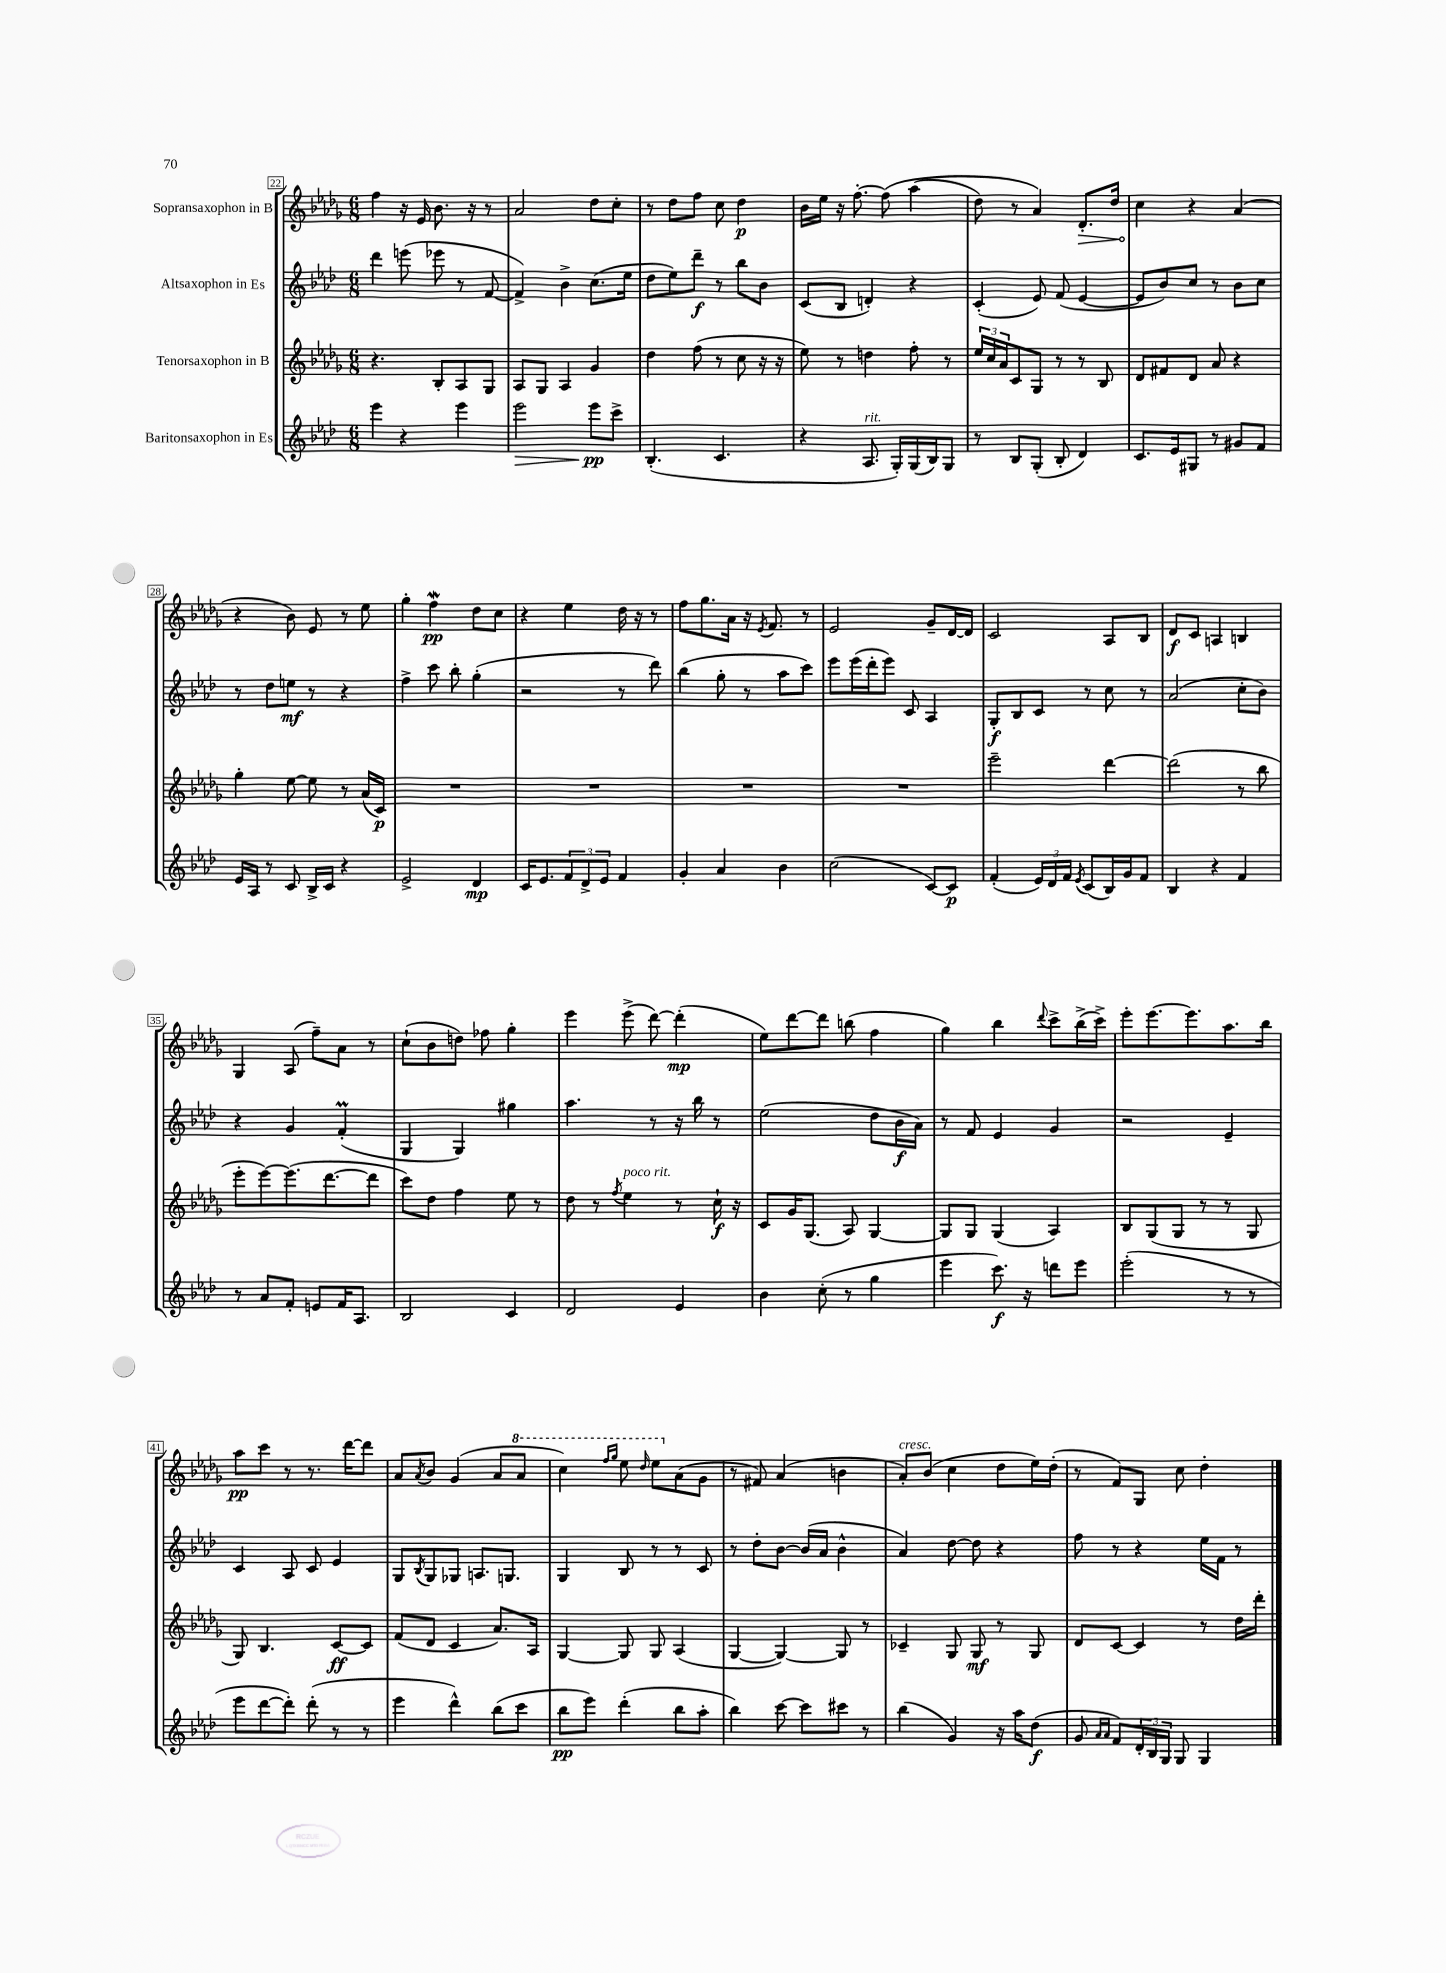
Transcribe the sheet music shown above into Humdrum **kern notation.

**kern	**dynam	**kern	**dynam	**kern	**dynam	**kern	**dynam
*part4	*part4	*part3	*part3	*part2	*part2	*part1	*part1
*staff4	*staff4	*staff3	*staff3	*staff2	*staff2	*staff1	*staff1
*I"Baritonsaxophon in Es	*	*I"Tenorsaxophon in B	*	*I"Altsaxophon in Es	*	*I"Sopransaxophon in B	*
*clefG2	*	*clefG2	*	*clefG2	*	*clefG2	*
*k[b-e-a-d-]	*	*k[b-e-a-d-g-]	*	*k[b-e-a-d-]	*	*k[b-e-a-d-g-]	*
*M6/8	*	*M6/8	*	*M6/8	*	*M6/8	*
=22	=22	=22	=22	=22	=22	=22	=22
4eee-\	.	4.r	.	4ddd-\	.	4ff\	.
4r	.	.	.	(8eeen\	.	16r	.
.	.	.	.	.	.	16e-/	.
.	.	8B-'/L	.	8eee-X\	.	8.b-\	.
4eee-\	.	8A-/	.	8r	.	.	.
.	.	.	.	.	.	16r	.
.	.	8G-/J	.	[8f/	.	8r	.
=23	=23	=23	=23	=23	=23	=23	=23
!	!LO:HP:b	!	!	!	!	!	!
2eee-\	>	8A-/L	.	4f^/])	.	2a-/	.
.	.	8G-/J	.	.	.	.	.
.	.	4A-/	.	4b-^\	.	.	.
8eee-\L	pp	4g-/	.	(8.cc\L	.	8dd-\L	.
8ccc^\J	]	.	.	.	.	8cc'\J	.
.	.	.	.	16ee-\Jk	.	.	.
=24	=24	=24	=24	=24	=24	=24	=24
(4.B-'/	.	4dd-\	.	8dd-\L	.	8r	.
.	.	.	.	8ee-\)	.	8dd-\L	.
.	.	(8ff\	.	8ddd-~\J	f	8ff\J	.
4.c/	.	8r	.	8r	.	8cc\	.
.	.	8cc\	.	8bb-\L	.	4dd-\	p
.	.	16r	.	8b-\J	.	.	.
.	.	16r	.	.	.	.	.
=25	=25	=25	=25	=25	=25	=25	=25
4r	.	8ee-\)	.	(8c/L	.	16b-\LL	.
.	.	.	.	.	.	16ee-\JJ	.
.	.	8r	.	8B-/J	.	16r	.
.	.	.	.	.	.	[8.ff'\	.
!LO:TX:a:i:t=rit.	!	!	!	!	!	!	!
8.A-/	.	4ddn\	.	4dn'/)	.	.	.
.	.	.	.	.	.	(8ff\]	.
16G'/LL)	.	.	.	.	.	.	.
(16G/	.	8ff'\	.	4r	.	(4aa-\	.
16B-/J)	.	.	.	.	.	.	.
8G/J	.	8r	.	.	.	.	.
=26	=26	=26	=26	=26	=26	=26	=26
8r	.	24ee-/LL	.	(4c'/	.	8dd-\)	.
.	.	24cc/	.	.	.	.	.
.	.	24a-/J	.	.	.	.	.
8B-/L	.	8c/	.	.	.	8r	.
(8G'/J	.	8G-/J	.	8e-/)	.	4a-/)	.
8B-'/	.	8r	.	(8f/	.	.	.
!	!	!	!	!	!	!	!LO:HP:b
4d-/)	.	8r	.	[4e-/	.	8.d-'/L	>
.	.	8B-/	.	.	.	.	.
.	.	.	.	.	.	16dd-/Jk	.
=27	=27	=27	=27	=27	=27	=27	=27
8.c/L	.	8d-/L	.	8e-/L]	.	4cc\	.
.	.	8f#X/	.	8b-/)	.	.	.
16e-/k	.	.	.	.	.	.	.
8G#X/J	.	8d-/J	.	8cc/J	.	4r	]
8r	.	8a-/	.	8r	.	.	.
8g#X/L	.	4r	.	8b-\L	.	(4a-/	.
8f/J	.	.	.	8cc\J	.	.	.
!!LO:LB:g=z
=28	=28	=28	=28	=28	=28	=28	=28
16e-/LL	.	4gg-'\	.	8r	.	4r	.
16A-/JJ	.	.	.	.	.	.	.
8r	.	.	.	8dd-\L	.	.	.
8c/	.	[8ee-\	.	8een\J	mf	8b-\)	.
16B-^/LL	.	8ee-\]	.	8r	.	8e-/	.
16c/JJ	.	.	.	.	.	.	.
4r	.	8r	.	4r	.	8r	.
.	.	(16a-/LL	.	.	.	8ee-\	.
.	.	16c/JJ)	p	.	.	.	.
=29	=29	=29	=29	=29	=29	=29	=29
2e-^/	.	2.r	.	4ff^\	.	4gg-'\	.
.	.	.	.	8ccc\	.	4ffW\	pp
.	.	.	.	8bb-'\	.	.	.
4d-/	mp	.	.	(4gg'\	.	8dd-\L	.
.	.	.	.	.	.	8cc\J	.
=30	=30	=30	=30	=30	=30	=30	=30
16c/KL	.	2.r	.	2r	.	4r	.
8.e-/	.	.	.	.	.	.	.
12f/	.	.	.	.	.	4ee-\	.
12d-^/	.	.	.	.	.	.	.
12e-/J	.	.	.	.	.	.	.
4f/	.	.	.	8r	.	16dd-\	.
.	.	.	.	.	.	16r	.
.	.	.	.	8ddd-\)	.	8r	.
=31	=31	=31	=31	=31	=31	=31	=31
4g'/	.	2.r	.	(4bb-\	.	8ff\L	.
.	.	.	.	.	.	8.gg-\	.
4a-/	.	.	.	8gg'\	.	.	.
.	.	.	.	.	.	16a-\Jk	.
.	.	.	.	8r	.	16r	.
.	.	.	.	.	.	8qe-/	.
.	.	.	.	.	.	8.f/	.
4b-\	.	.	.	8aa-\L	.	.	.
.	.	.	.	8ccc\J)	.	8r	.
=32	=32	=32	=32	=32	=32	=32	=32
(2cc\	.	2.r	.	8eee-\L	.	2e-/	.
.	.	.	.	(16eee-\L	.	.	.
.	.	.	.	16ddd-'\J	.	.	.
.	.	.	.	8eee-\J)	.	.	.
.	.	.	.	8c/	.	.	.
[8c/L)	.	.	.	4A-/	.	8g-~/L	.
8c/J]	p	.	.	.	.	[16d-/L	.
.	.	.	.	.	.	16d-/JJ]	.
=33	=33	=33	=33	=33	=33	=33	=33
(4f'/	.	2eee-~\	.	8G'/L	f	2c/	.
.	.	.	.	8B-/	.	.	.
24e-/LL)	.	.	.	8c/J	.	.	.
24d-/	.	.	.	.	.	.	.
24f/JJ	.	.	.	.	.	.	.
8qe-/	.	.	.	.	.	.	.
(8c/L	.	.	.	8r	.	.	.
16B-/L)	.	[4ddd-\	.	8cc\	.	8A-/L	.
16g/J	.	.	.	.	.	.	.
8f/J	.	.	.	8r	.	8B-/J	.
=34	=34	=34	=34	=34	=34	=34	=34
4B-/	.	(2ddd-\]	.	(2a-/	.	8d-/L	f
.	.	.	.	.	.	8c/J	.
4r	.	.	.	.	.	4An/	.
4f/	.	8r	.	8cc'\L	.	4Bn/	.
.	.	8bb-\	.	8b-\J)	.	.	.
!!LO:LB:g=z
=35	=35	=35	=35	=35	=35	=35	=35
8r	.	8eee-'\L	.	4r	.	4G-/	.
8a-/L	.	[8eee-\)	.	.	.	.	.
8f'/J	.	(8.eee-\]	.	4g/	.	(8A-/	.
8en/L	.	.	.	.	.	8ff~\L)	.
.	.	[8.ddd-\	.	.	.	.	.
16f/K	.	.	.	(4fM'/	.	8a-\J	.
8.A-/J	.	.	.	.	.	.	.
.	.	8ddd-\J]	.	.	.	8r	.
=36	=36	=36	=36	=36	=36	=36	=36
2B-/	.	8ccc\L)	.	4G/	.	(8cc`\L	.
.	.	8dd-\J	.	.	.	8b-\	.
.	.	4ff\	.	4G/)	.	8ddn\J)	.
.	.	.	.	.	.	8ff-X\	.
4c/	.	8ee-\	.	4gg#X\	.	4gg-'\	.
.	.	8r	.	.	.	.	.
=37	=37	=37	=37	=37	=37	=37	=37
2d-/	.	8dd-\	.	4.aa-\	.	4eee-\	.
.	.	8r	.	.	.	.	.
.	.	8qff/	.	.	.	.	.
!	!	!LO:TX:a:i:t=poco rit.	!	!	!	!	!
.	.	4ee-\	.	.	.	(8eee-^\	.
.	.	.	.	8r	.	[8ddd-\)	.
4e-/	.	8r	.	16r	.	(4ddd-'\]	mp
.	.	.	.	16bb-\	.	.	.
.	.	16cc`\	f	8r	.	.	.
.	.	16r	.	.	.	.	.
=38	=38	=38	=38	=38	=38	=38	=38
4b-\	.	8c/L	.	(2ee-\	.	8ee-\L)	.
.	.	16g-/K	.	.	.	[8ddd-\	.
.	.	(8.G-/J	.	.	.	.	.
(8cc'\	.	.	.	.	.	8ddd-\J]	.
8r	.	8A-/)	.	.	.	(8bbn\	.
4gg\	.	[4G-/	.	8dd-\L	.	4ff\	.
.	.	.	.	16b-\L	f	.	.
.	.	.	.	16a-\JJ)	.	.	.
=39	=39	=39	=39	=39	=39	=39	=39
4eee-\	.	8G-/L]	.	8r	.	4gg-\)	.
.	.	8G-/J	.	8f/	.	.	.
8.ccc\)	f	(4G-/	.	4e-/	.	4bb-\	.
16r	.	.	.	.	.	.	.
.	.	.	.	.	.	8qqddd-/	.
8dddn\L	.	4A-/)	.	4g/	.	8ccc^\L	.
8eee-\J	.	.	.	.	.	(16bb-^\L	.
.	.	.	.	.	.	16ccc^\JJ)	.
=40	=40	=40	=40	=40	=40	=40	=40
(2eee-'\	.	8B-/L	.	2r	.	8eee-'\L	.
.	.	(8G-/	.	.	.	[8.eee-\	.
.	.	8G-/J	.	.	.	.	.
.	.	.	.	.	.	8.eee-\]	.
.	.	8r	.	.	.	.	.
8r	.	8r	.	4e-~/	.	8.aa-\	.
8r	.	8G-/	.	.	.	.	.
.	.	.	.	.	.	16bb-\Jk	.
!!LO:LB:g=z
=41	=41	=41	=41	=41	=41	=41	=41
8eee-\L	.	8G-/)	.	4c/	.	8aa-\L	pp
[8ddd-\	.	4.B-/	.	.	.	8ccc\J	.
8ddd-'\J])	.	.	.	8A-/	.	8r	.
(8ddd-'\	.	.	.	8c/	.	8.r	.
8r	.	[8c/L	ff	4e-/	.	.	.
.	.	.	.	.	.	[16ddd-\KL	.
8r	.	8c/J]	.	.	.	8ddd-\J]	.
=42	=42	=42	=42	=42	=42	=42	=42
4eee-\	.	(8f/L	.	8G/L	.	8a-/L	.
.	.	.	.	8qB-/	.	8qa-/	.
.	.	8d-/J	.	8G/	.	8b-/J	.
4ddd-^^\)	.	4c/	.	8G-X/J	.	(4g-/	.
.	.	.	.	8.An/L	.	.	.
(8bb-\L	.	8.a-/L)	.	.	.	8a-/L	.
.	.	.	.	8.Gn/J	.	.	.
*	*	*	*	*	*	*8va	*
8ccc\J	.	.	.	.	.	8aa-/J	.
.	.	16A-/Jk	.	.	.	.	.
=43	=43	=43	=43	=43	=43	=43	=43
8bb-\L	pp	[4G-/	.	4G/	.	4ccc\)	.
8eee-\J)	.	.	.	.	.	.	.
.	.	.	.	.	.	16qqfff/LL	.
.	.	.	.	.	.	16qqggg-/JJ	.
(4ddd-'\	.	8G-/]	.	8B-/	.	8eee-\	.
.	.	.	.	.	.	16qqddd-/	.
.	.	8G-/	.	8r	.	8eee-\L	.
*	*	*	*	*	*	*X8va	*
8bb-\L	.	(4A-/	.	8r	.	(8a-\	.
8aa-'\J	.	.	.	8c/	.	8g-\J	.
=44	=44	=44	=44	=44	=44	=44	=44
4bb-\)	.	[4G-/	.	8r	.	8r	.
.	.	.	.	8dd-'\L	.	8f#X/)	.
[8ccc\	.	4G-/_)	.	[8b-\J	.	(4a-/	.
8ccc\L]	.	.	.	(16b-/LL]	.	.	.
.	.	.	.	16a-/JJ	.	.	.
8ccc#X\J	.	8G-/]	.	4b-^^\	.	4bn\	.
8r	.	8r	.	.	.	.	.
=45	=45	=45	=45	=45	=45	=45	=45
!	!	!	!	!	!	!LO:TX:a:i:t=cresc.	!
(4bb-\	.	4c-X~/	.	4a-/)	.	8a-'/L)	.
.	.	.	.	.	.	(8b-/J	.
4g/)	.	8G-/	.	[8dd-\	.	4cc\	.
.	.	8G-/	mf	8dd-\]	.	.	.
16r	.	8r	.	4r	.	8dd-\L	.
16aa-\KL	.	.	.	.	.	.	.
(8dd-\J	f	8G-/	.	.	.	16ee-\L)	.
.	.	.	.	.	.	(16dd-'\JJ	.
=46	=46	=46	=46	=46	=46	=46	=46
8g/	.	8d-/L	.	8ff\	.	8r	.
16qqa-/LL	.	.	.	.	.	.	.
16qqa-/JJ	.	.	.	.	.	.	.
8f/L)	.	[8c/J	.	8r	.	8f/L)	.
24d-'/L	.	4c/]	.	4r	.	8G-/J	.
24B-/	.	.	.	.	.	.	.
24G/JJ	.	.	.	.	.	.	.
8G/	.	.	.	.	.	8cc\	.
4G/	.	8r	.	16ee-\LL	.	4dd-'\	.
.	.	.	.	16f\JJ	.	.	.
.	.	16dd-\LL	.	8r	.	.	.
.	.	16ddd-'\JJ	.	.	.	.	.
==	==	==	==	==	==	==	==
*-	*-	*-	*-	*-	*-	*-	*-
